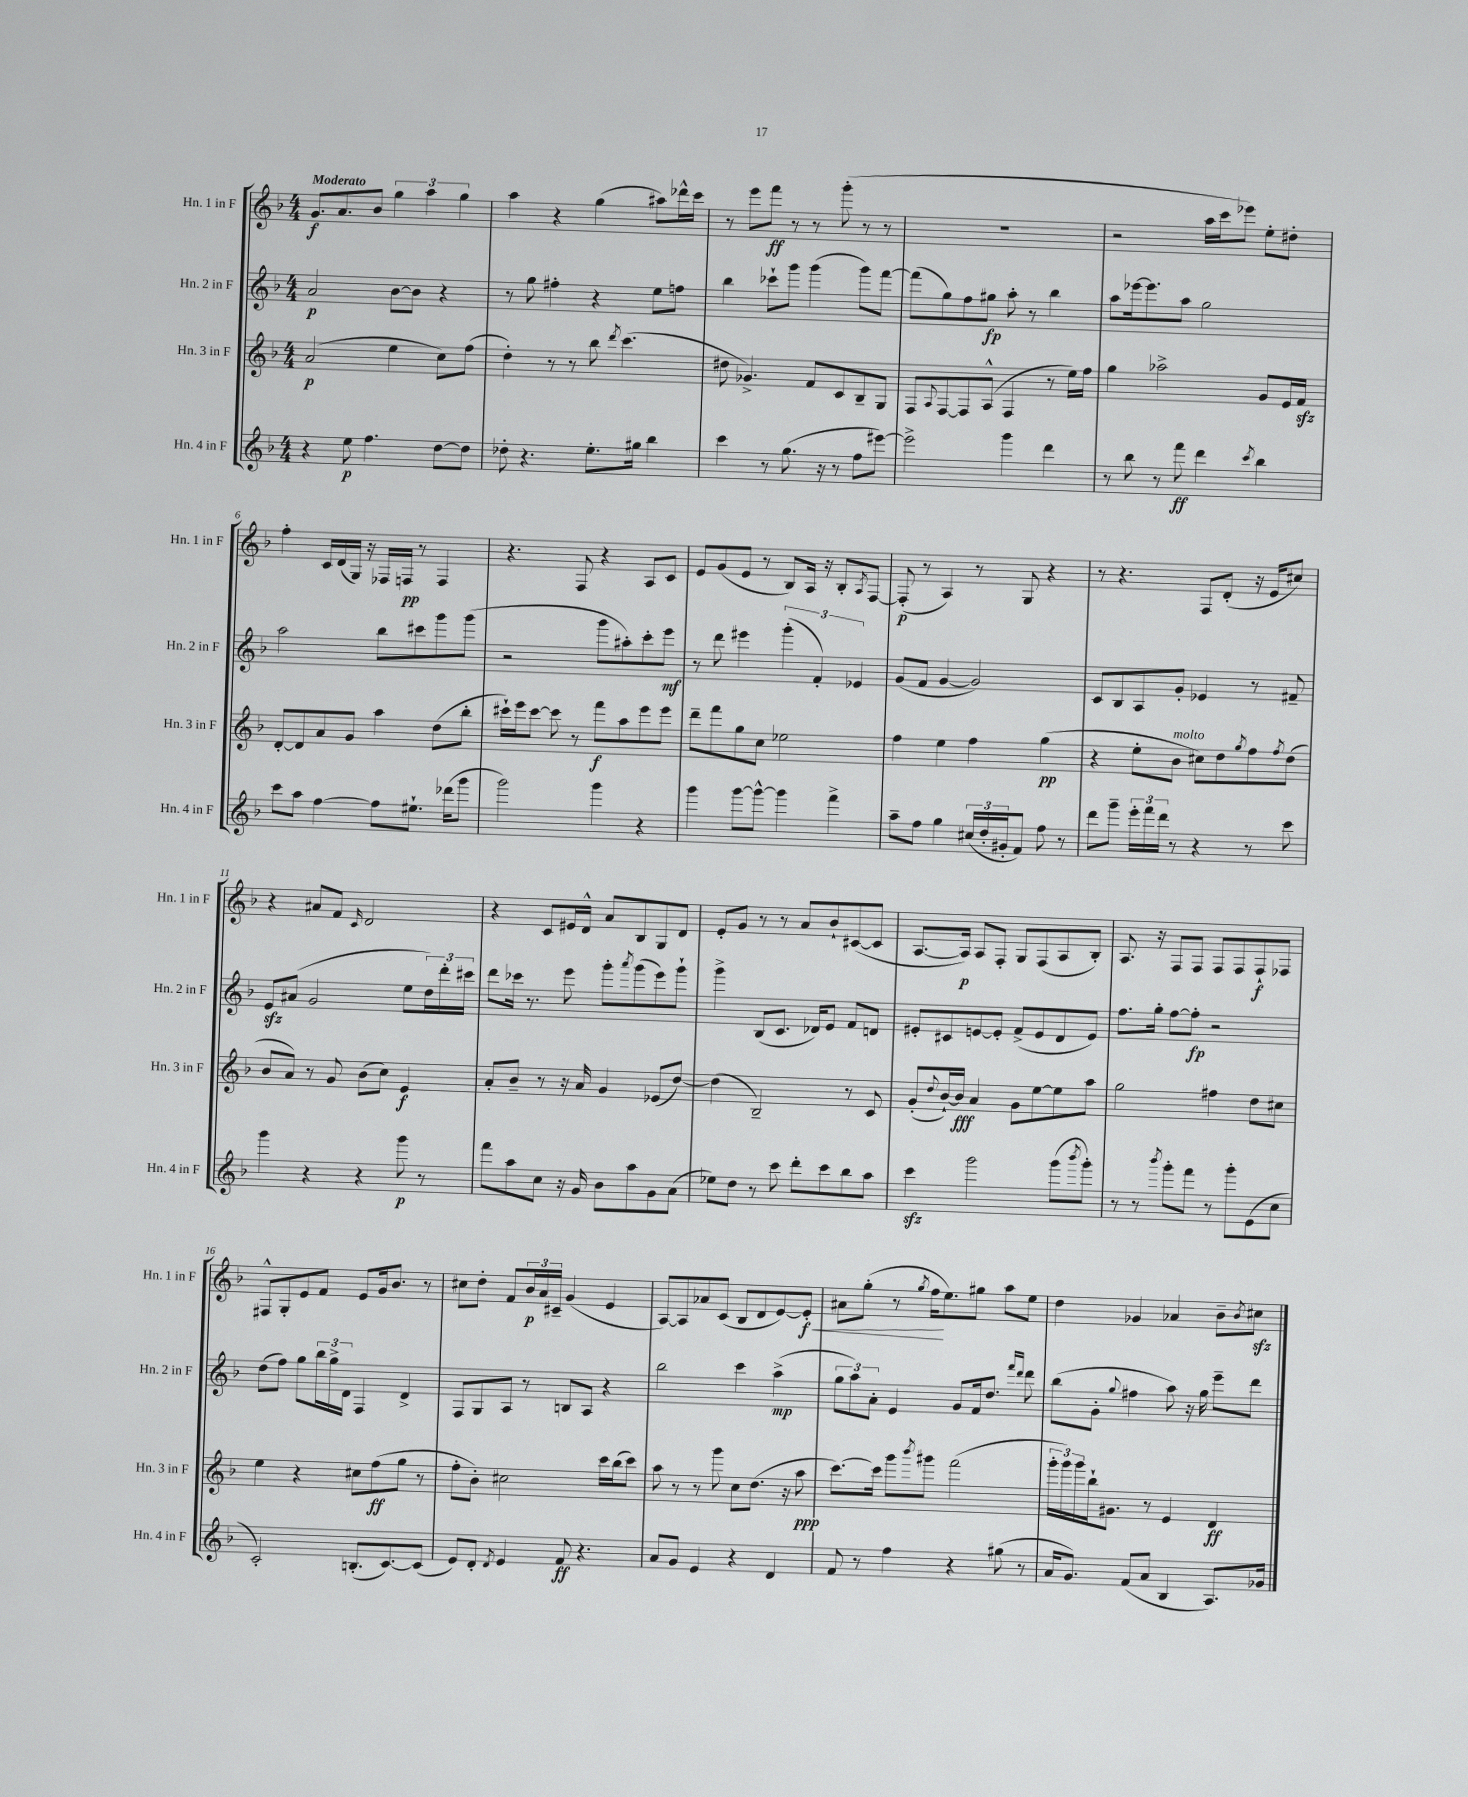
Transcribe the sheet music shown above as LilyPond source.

<<
\new StaffGroup <<
\new Staff = "s0" \with { instrumentName = "Hn. 1 in F" shortInstrumentName = "Hn. 1 in F" } {
    \clef treble \key f \major \numericTimeSignature \time 4/4 \tempo "Moderato"
    g'8.\f a'8. bes'8 \tuplet 3/2 { g''4 a''4 g''4 } |
    a''4 r4 g''4( ais''8) des'''16-^ c'''16 |
    r8 e'''8 f'''8\ff r8 r8 g'''8-.( r8 r8 |
    R1 |
    r2 a''16 c'''16 ees'''8) e''8-. dis''8-. |
    f''4-. c'16 d'16( g16) r16 fes16 f16\pp r8 f4 |
    r4. f8 r4 a8 c'8 |
    e'8 g'8( e'8 r8 bes8) a16 r16 bes8-. \acciaccatura { a8 } f8~ |
    f8-.\p( r8 a4) r8 g8 r4 |
    r8 r4. f8 d'8-.( r16 e'16 cis''8) |
    r4 ais'8 f'8 \grace { c'16 } d'2 |
    r4 c'8 eis'16 d'16-^ a'8 bes8 g8 d'8 |
    e'8-. g'8 r8 r8 a'8 bes'8-! cis'8~( cis'8 |
    a8.~ a16\p) a8 f8-. g8 f8( a8 bes8-.) |
    a8. r16 f8 f8 f8 f8 f8-!\f fes8 |
    fis8-^ g8-. e'8 f'8 e'8 g'16 bes'8. r8 |
    cis''8 d''8-. f'8 \tuplet 3/2 { bes'16\p a'16 cis'16-- } g'4( e'4 |
    a8~) a8 aes'8 c'8( bes8 d'8 e'8~) e'8-.\f\< |
    ais'8 g''8-.( r8 \acciaccatura { g''8 } f''16\! e''8.) gis''8 a''8 e''8 |
    d''4 ges'4 aes'4 bes'8-- \acciaccatura { bes'8 } cis''8\sfz \bar "|." |
}
\new Staff = "s1" \with { instrumentName = "Hn. 2 in F" shortInstrumentName = "Hn. 2 in F" } {
    \clef treble \key f \major \numericTimeSignature \time 4/4
    a'2\p bes'8~ bes'8 r4 |
    r8 g''8 fis''4-. r4 e''8 f''8 |
    bes''4 ces'''8-! g'''8 g'''4( g'''8) f'''8~ |
    f'''8( g''8) f''8 gis''8\fp a''8-. r8 bes''4 |
    a''8 ees'''16~ ees'''8. a''8 g''2 |
    a''2 bes''8 cis'''8 g'''8 g'''8( |
    r2 g'''8 ais''8-.) c'''8-. e'''8\mf |
    r8 d'''8 eis'''4 \tuplet 3/2 { g'''4-.( f'4-.) ees'4 } |
    g'8( f'8 g'4~ g'2) |
    c'8 bes8 a8 g'8-. ees'4 r8 fis'8-- |
    e'8\sfz ais'8( g'2 e''8 \tuplet 3/2 { d''16) d'''16-. cis'''16 } |
    d'''8 ces'''16 r8. e'''8 g'''8-. \acciaccatura { a'''8 } g'''8( e'''8) g'''8-! |
    g'''4-> bes8( c'8. des'16) e'8 f'8 d'8 |
    eis'8-. cis'8 e'8~ e'8-. f'8->( e'8 d'8 e'8) |
    f''8. g''16-. f''8~ f''8-.\fp r2 |
    d''8( f''8) g''8 \tuplet 3/2 { bes''16 g''16-> d'16 } f4 d'4-> |
    f8 g8 a8 r8 b8 a8 r4 |
    bes''2 c'''4 a''4->\mp( |
    \tuplet 3/2 { g''8 a''8) a'8-. } e'4 g'8 f'16 d''8. \grace { f'''16 d'''16 } d'''8 |
    bes''8( g'8-. \appoggiatura { g''8 } fis''4 a''8) r16 g''16 e'''8-- d'''8 \bar "|." |
}
\new Staff = "s2" \with { instrumentName = "Hn. 3 in F" shortInstrumentName = "Hn. 3 in F" } {
    \clef treble \key f \major \numericTimeSignature \time 4/4
    a'2\p( e''4 c''8) f''8( |
    d''4-.) r8 r8 bes''8 \acciaccatura { d'''8 } c'''4.( |
    dis''8 ges'4.->) f'8 c'8 bes8-- g8 |
    f8 \appoggiatura { a8 } f8~ f8 a8-^( f4 r8 e''16) f''16 |
    g''4 aes''2-> g'8 e'16 f'16\sfz |
    d'8~-. d'8 a'8 g'8 a''4 d''8( bes''8-. |
    cis'''16-!) e'''16 cis'''8~ cis'''8 r8 f'''8\f a''8 e'''8 e'''8 |
    d'''8-- f'''8 g''8 c''8 ees''2 |
    f''4 e''4 f''4 g''4\pp( |
    r4 e''8-. bes'8^\markup { \italic "molto" } cis''8) d''8 \acciaccatura { g''8 } f''8 \acciaccatura { f''8 } d''8( |
    bes'8 a'8) r8 g'8 bes'8( c''8) e'4\f |
    a'8-. bes'8-- r8 r16 a'16 g'4 ees'8( d''8~) |
    d''4( bes2--) r8 c'8 |
    g'8-.( \appoggiatura { d''8 } bes'16~-!) bes'16\fff a'4 g'8 e''8~ e''8 a''8 |
    g''2 fis''4 d''8 cis''8 |
    e''4 r4 cis''8 f''8\ff( g''8 r8 |
    f''8-. bes'8-.) cis''2 c'''16 bes''16( c'''8) |
    a''8 r8 r8 g'''8 c''8 d''8.( r16 a''8\ppp |
    c'''8.~) c'''16 g'''8 \acciaccatura { bes'''8 } gis'''8 f'''2( |
    \tuplet 3/2 { g'''16-. g'''16) g'''16 } bes''16-! gis'8. r8 e'4 d'4\ff \bar "|." |
}
\new Staff = "s3" \with { instrumentName = "Hn. 4 in F" shortInstrumentName = "Hn. 4 in F" } {
    \clef treble \key f \major \numericTimeSignature \time 4/4
    r4 e''8\p f''4. d''8~ d''8 |
    des''8-. r4. e''8.-. gis''16 bes''4 |
    c'''4 r8 g''8.( r16 r8 f''8 eis'''8~) |
    eis'''2-> g'''4 d'''4 |
    r8 bes''8 r8 f'''8\ff d'''4 \acciaccatura { c'''8 } bes''4 |
    c'''8 a''8 f''4~ f''8 eis''8.-! des'''16( g'''8 |
    g'''2) g'''4 r4 |
    g'''4 g'''8~ g'''8~-^ g'''4 f'''4-> |
    a''8-- f''8 g''4 \tuplet 3/2 { cis''16( d''16-. gis'16-. } f'8) f''8 r8 |
    d'''8 g'''8-- \tuplet 3/2 { e'''16-. f'''16 d'''16 } r8 r4 r8 c'''8 |
    g'''4 r4 r4 g'''8\p r8 |
    f'''8 a''8 c''8 r16 g'16 bes'8 a''8 g'8 a'8( |
    ees''8) d''8 r8 c'''8 d'''8-. c'''8 bes''8 a''8 |
    c'''4\sfz g'''2 g'''8( \acciaccatura { bes'''8 } g'''8-.) |
    r8 r8 \acciaccatura { bes'''8 } g'''8-. f'''8 r8 g'''8-. e'8( c''8 |
    c'2-.) b8.-.( c'8.~) c'8( |
    e'8) d'8-. \acciaccatura { d'8 } e'4 f'8\ff r4. |
    a'8 g'8 e'4 r4 d'4 |
    f'8 r8 f''4 r4 gis''8( r8 |
    a'16 g'8.) f'8( a'8 bes4 a8.) ges'16 \bar "|." |
}
>>
>>
